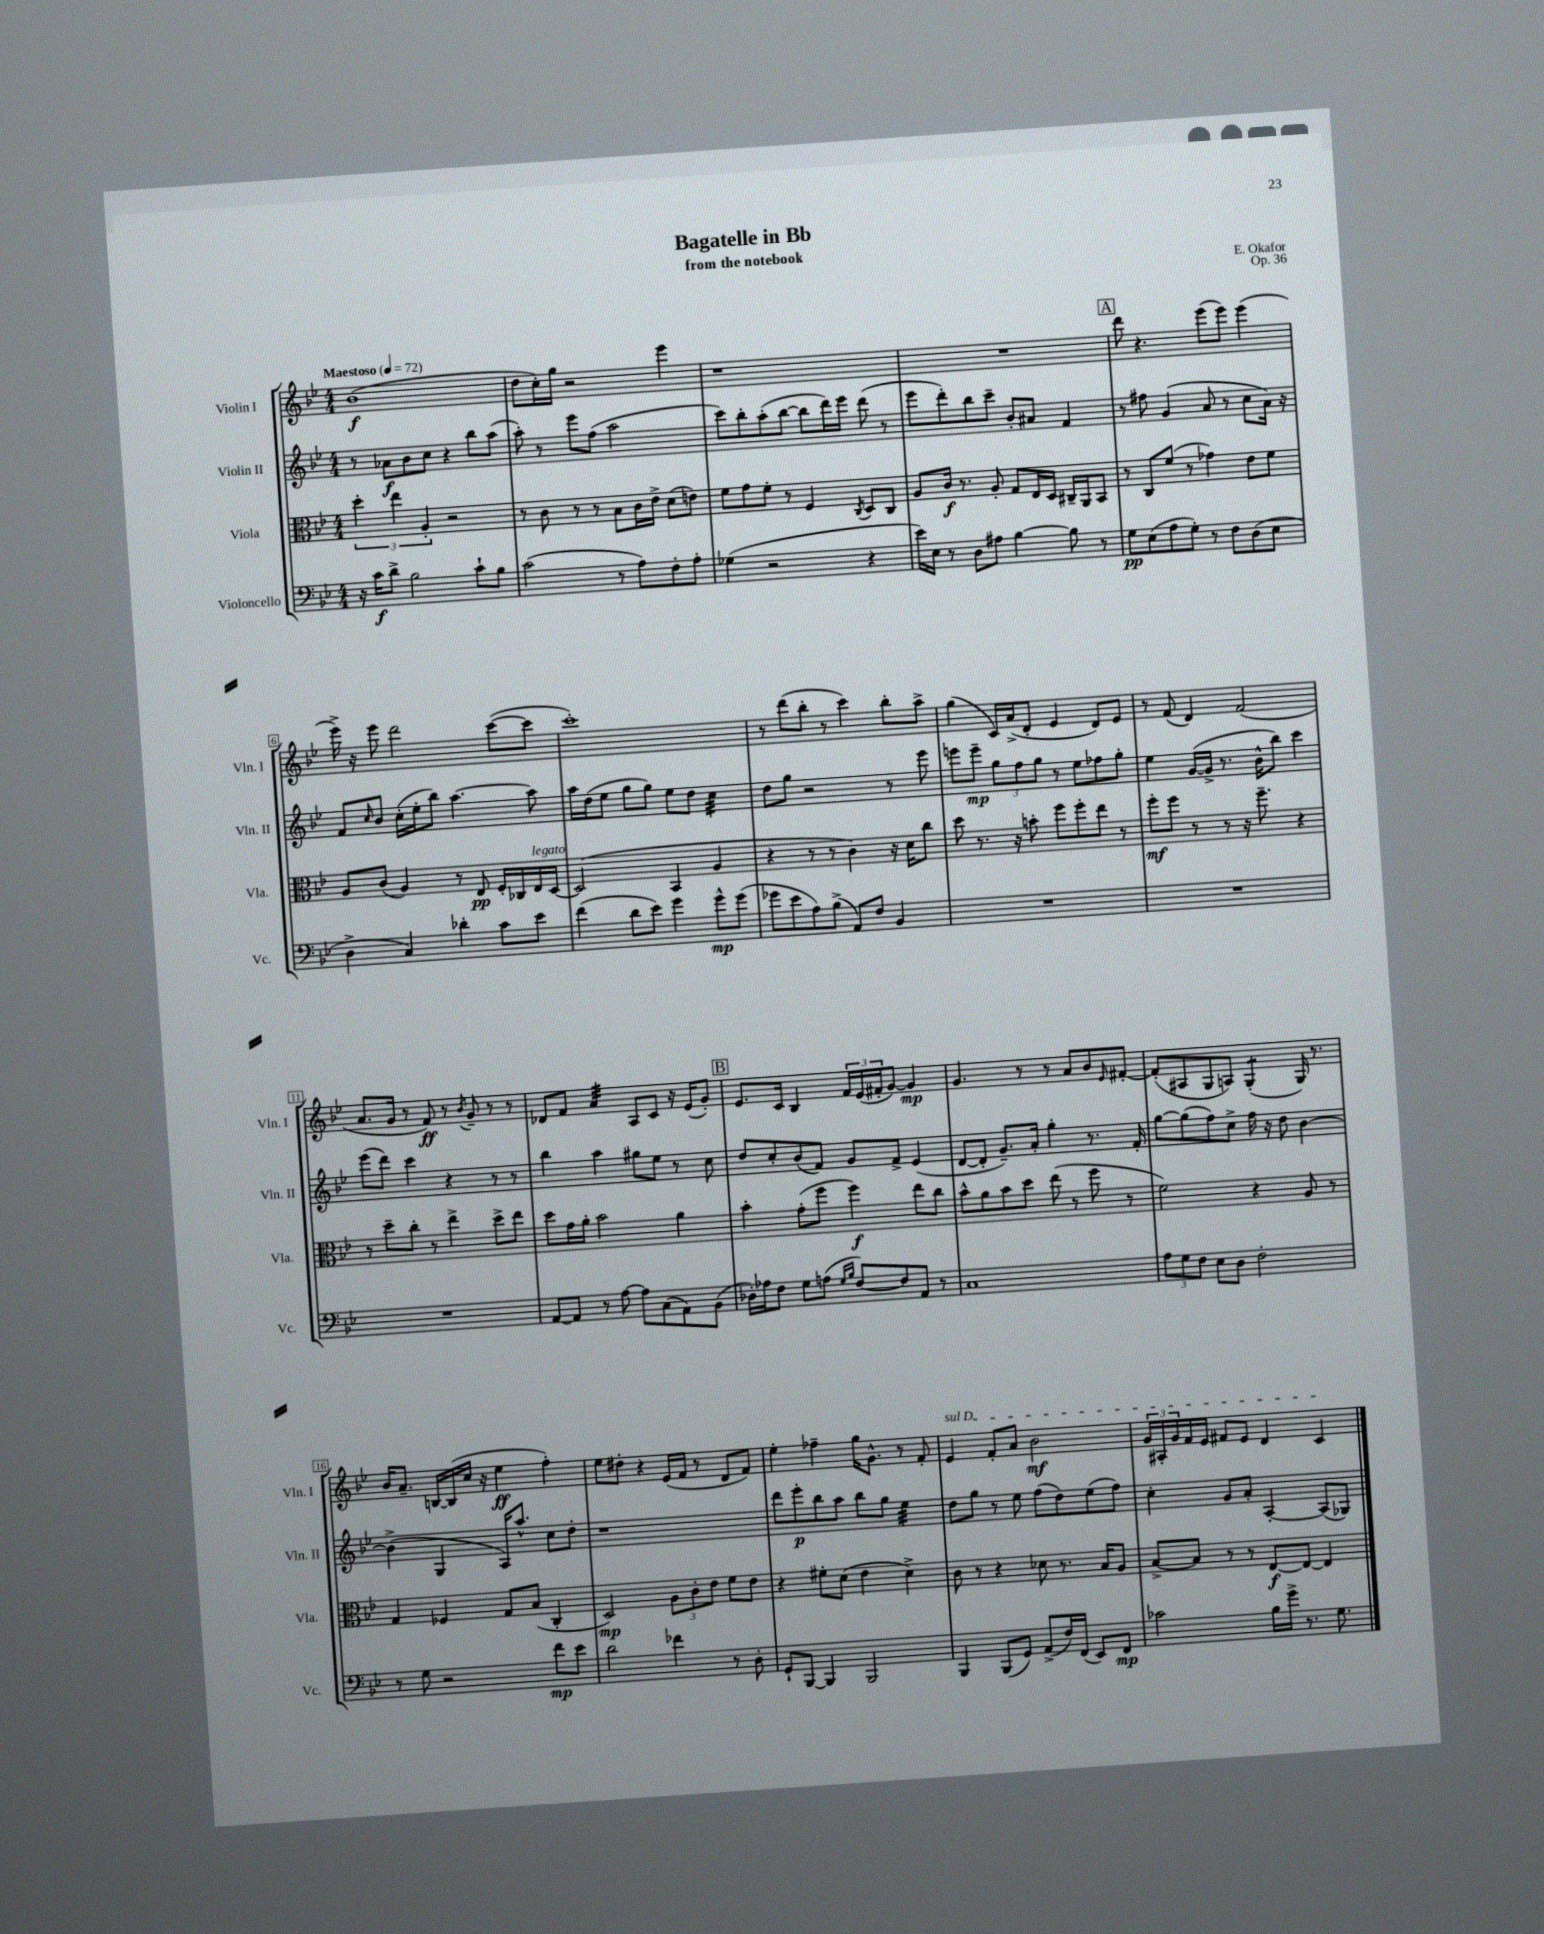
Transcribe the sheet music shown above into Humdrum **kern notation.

**kern	**kern	**kern	**kern
*staff4	*staff3	*staff2	*staff1
*clefF4	*clefC3	*clefG2	*clefG2
*k[b-e-]	*k[b-e-]	*k[b-e-]	*k[b-e-]
*M4/4	*M4/4	*M4/4	*M4/4
*MM72	*MM72	*MM72	*MM72
16r	6dd'	8r	(1b-
16c	.	.	.
8d^	.	8a-	.
.	6ee-	.	.
2B-	.	8b-	.
.	6A'	.	.
.	.	8cc	.
.	2r	4r	.
8c`	.	8bb-	.
8B-	.	(8aa	.
=	=	=	=
(2c	8r	8aa')	8dd
.	8c	8r	16cc')
.	.	.	16gg
.	8r	8eee-	2r
.	8r	(8ff	.
8r	8B-	2aa	.
8A)	16c	.	.
.	16e-^	.	.
8F'	(8d	.	4eee-
8A'	8e)	.	.
=	=	=	=
(4G-	8f	8ccc)	1r
.	8g	8bb-'	.
2r	8f'	(8aa'	.
.	8r	[8bb-	.
.	4F	8bb-]	.
.	.	16ddd)	.
.	.	16eee-	.
.	8qC	.	.
4r	8D	(8ddd	.
.	8C	8r	.
=	=	=	=
16e-)	8A	8eee-	1r
16E-	.	.	.
8r	16c	8ddd')	.
.	8.r	.	.
8D	.	8bb-	.
8A#	8A'	8ccc~	.
[4B-	8G	8b-'	.
.	16E-	8a#	.
.	16D	.	.
8B-]	16C#~	4f	.
.	16AA	.	.
8r	8BB-	.	.
=	=	=	=
8G	8r	8r	8ddd
(8E-	8C	8ff#	4.r
8A	(8f	(4g	.
8G')	8r	.	.
8r	4g-)	8a	(8eee-
8F	.	8r	8eee-)
(8D	8e-	8cc	(4eee-
8E-	8f	16a)	.
.	.	16r	.
=	=	=	=
4D^	8A	8f	16eee-^)
.	.	.	16r
.	.	16qqcc	.
.	(8c	8b-	8eee-
4C)	4A)	(16cc'	2ddd
.	.	16ee-'	.
.	.	8bb-)	.
4d-'	8r	[4.aa	.
.	8E-	.	.
8c	16F'	.	([8ccc
.	16C-	.	.
8e-	16E-	8aa]	8ccc]
.	[16D	.	.
=	=	=	=
(4f	(2D]	16aa	1ccc')
.	.	(16dd	.
.	.	8ee-	.
8d	.	8gg	.
8e-)	.	8gg)	.
4g	4BB-	8ee-	.
.	.	8dd	.
8g^^	4A	4cc	.
(8g	.	.	.
=	=	=	=
8g-	4r	8dd	8r
8e-	.	8gg	(8ddd
8A)	8r	2r	8bb-'
(8B-^	8r	.	8r
8AA)	4c)	.	4ccc)
8F	.	.	.
4BB-	16r	8r	8bb-'
.	16d	.	.
.	8cc	8eee-	8aa^
=	=	=	=
1r	8dd	8eee	(4gg
.	8.r	8eee~	.
.	.	12gg	16c)
.	16r	.	(16a^
.	.	12ff	.
.	8b'	.	8d'
.	.	12gg	.
.	8ff	8r	4e-
.	8ff'	8ee-	.
.	8ee-	8ff-	8d)
.	8r	8gg'	8e-
=	=	=	=
1r	8ff'	4ee-	8r
.	8ff	.	(8f
.	8r	([16g	4d)
.	.	16g^]	.
.	8r	8.r	.
.	16r	.	(2f
.	8.ff~	16b-^^	.
.	.	8bb-)	.
.	4r	4ccc	.
=	=	=	=
1r	8r	(8eee-	8.a
.	8dd~	8ddd)	.
.	.	.	16g
.	8cc'	4ccc	8r
.	8r	.	8f)
.	4ee-^	4r	8r
.	.	.	8qb-
.	.	.	8g~
.	8dd^	8r	8r
.	8ee-	8r	8r
=	=	=	=
[8AA	8dd	4bb-	8d-
8AA]	16g	.	8f
.	16a'	.	.
8r	2b-	4aa	4a
[8A	.	.	.
8A]	.	8gg#	8A
(8C	.	8ee-	8c
8AA)	4a	8r	16r
.	.	.	(16e-
(8BB-	.	8cc	8g')
=	=	=	=
16D-')	4b-'	8dd	8.e-
16A-	.	.	.
8F	.	8cc'	.
.	.	.	16c
8G	(8g'	(8b-	4B-
(8A	8ff	8f)	.
16qqG	.	.	.
16qqB-	.	.	.
[8F)	4ff)	8g	24f
.	.	.	(24e-
.	.	.	24f#'
8F]	.	8f^	[8g)
8AA	8ee-	(4e-	4g]
8r	8cc	.	.
=	=	=	=
1C	8b-^^	[8d	4.g
.	8a	8d']	.
.	8b-	8.g~)	.
.	8dd	.	8r
.	.	16a'	.
.	(8ee-	4gg'	8r
.	8r	.	8a
.	8ff	8.r	8b-
.	.	.	16qqe-
.	8r	.	[8f#'
.	.	16f'	.
=	=	=	=
12A	2f)	[8gg	(8f#']
12G	.	.	.
.	.	(8gg]	8A#
12F	.	.	.
8E-	.	8ff)	8G
8D	.	8cc^	8A)
2F'	4r	16ff	(4G'
.	.	16r	.
.	.	8dd	.
.	8A	[4b-	16G)
.	.	.	8.r
.	8r	.	.
=	=	=	=
8r	4G	(4b-^]	16b-
.	.	.	8.a~
8G	.	.	.
2r	4F-	4G	[16B
.	.	.	(16B]
.	.	.	16cc
.	.	.	16r
.	8G	16A)	4ee-
.	.	8.aa^^	.
.	(8B-	.	.
8f	4C'	8cc	4ff')
8e-	.	8dd'	.
=	=	=	=
2d	2D)	1r	8ee-
.	.	.	8dd#'
.	.	.	4r
4f-	12A	.	(16e-
.	.	.	16f
.	12c'	.	.
.	.	.	8r
.	12e-	.	.
8r	8f	.	8d
8D'	8e-	.	8f)
=	=	=	=
8GG`	4r	8ddd	4ee-'
[8BBB-	.	8eee-'	.
4BBB-]	8f#'	8bb-	4ff-~
.	(8d	8aa	.
2BBB-	4e-	8bb-	16gg
.	.	.	8.g^^
.	.	8gg	.
.	4d^)	4ee-	8r
.	.	.	8f'
=	=	=	=
4BBB-	8c	8dd	4e-
.	8r	8gg	.
(8BBB-	4r	8r	8f'
8GG)	.	8ee-	8a
(8AA^	8d-	(8ff	2b-
16F)	8.r	8dd)	.
(16FF	.	.	.
8EE-)	.	(8ee-	.
.	16B-	.	.
8FF	8A	8ff)	.
=	=	=	=
2c-	[8B-^	4cc'	24g
.	.	.	24A#'
.	.	.	24g
.	8B-]	.	16f
.	.	.	16e-
.	8r	8g	8f#
.	8r	8a'	8e-
16B-	[8E-	[4A'	4d
16g^	.	.	.
8.r	8E-_	.	.
.	4E-]	(8A]	4c
8.G	.	.	.
.	.	8G-)	.
==	==	==	==
*-	*-	*-	*-
